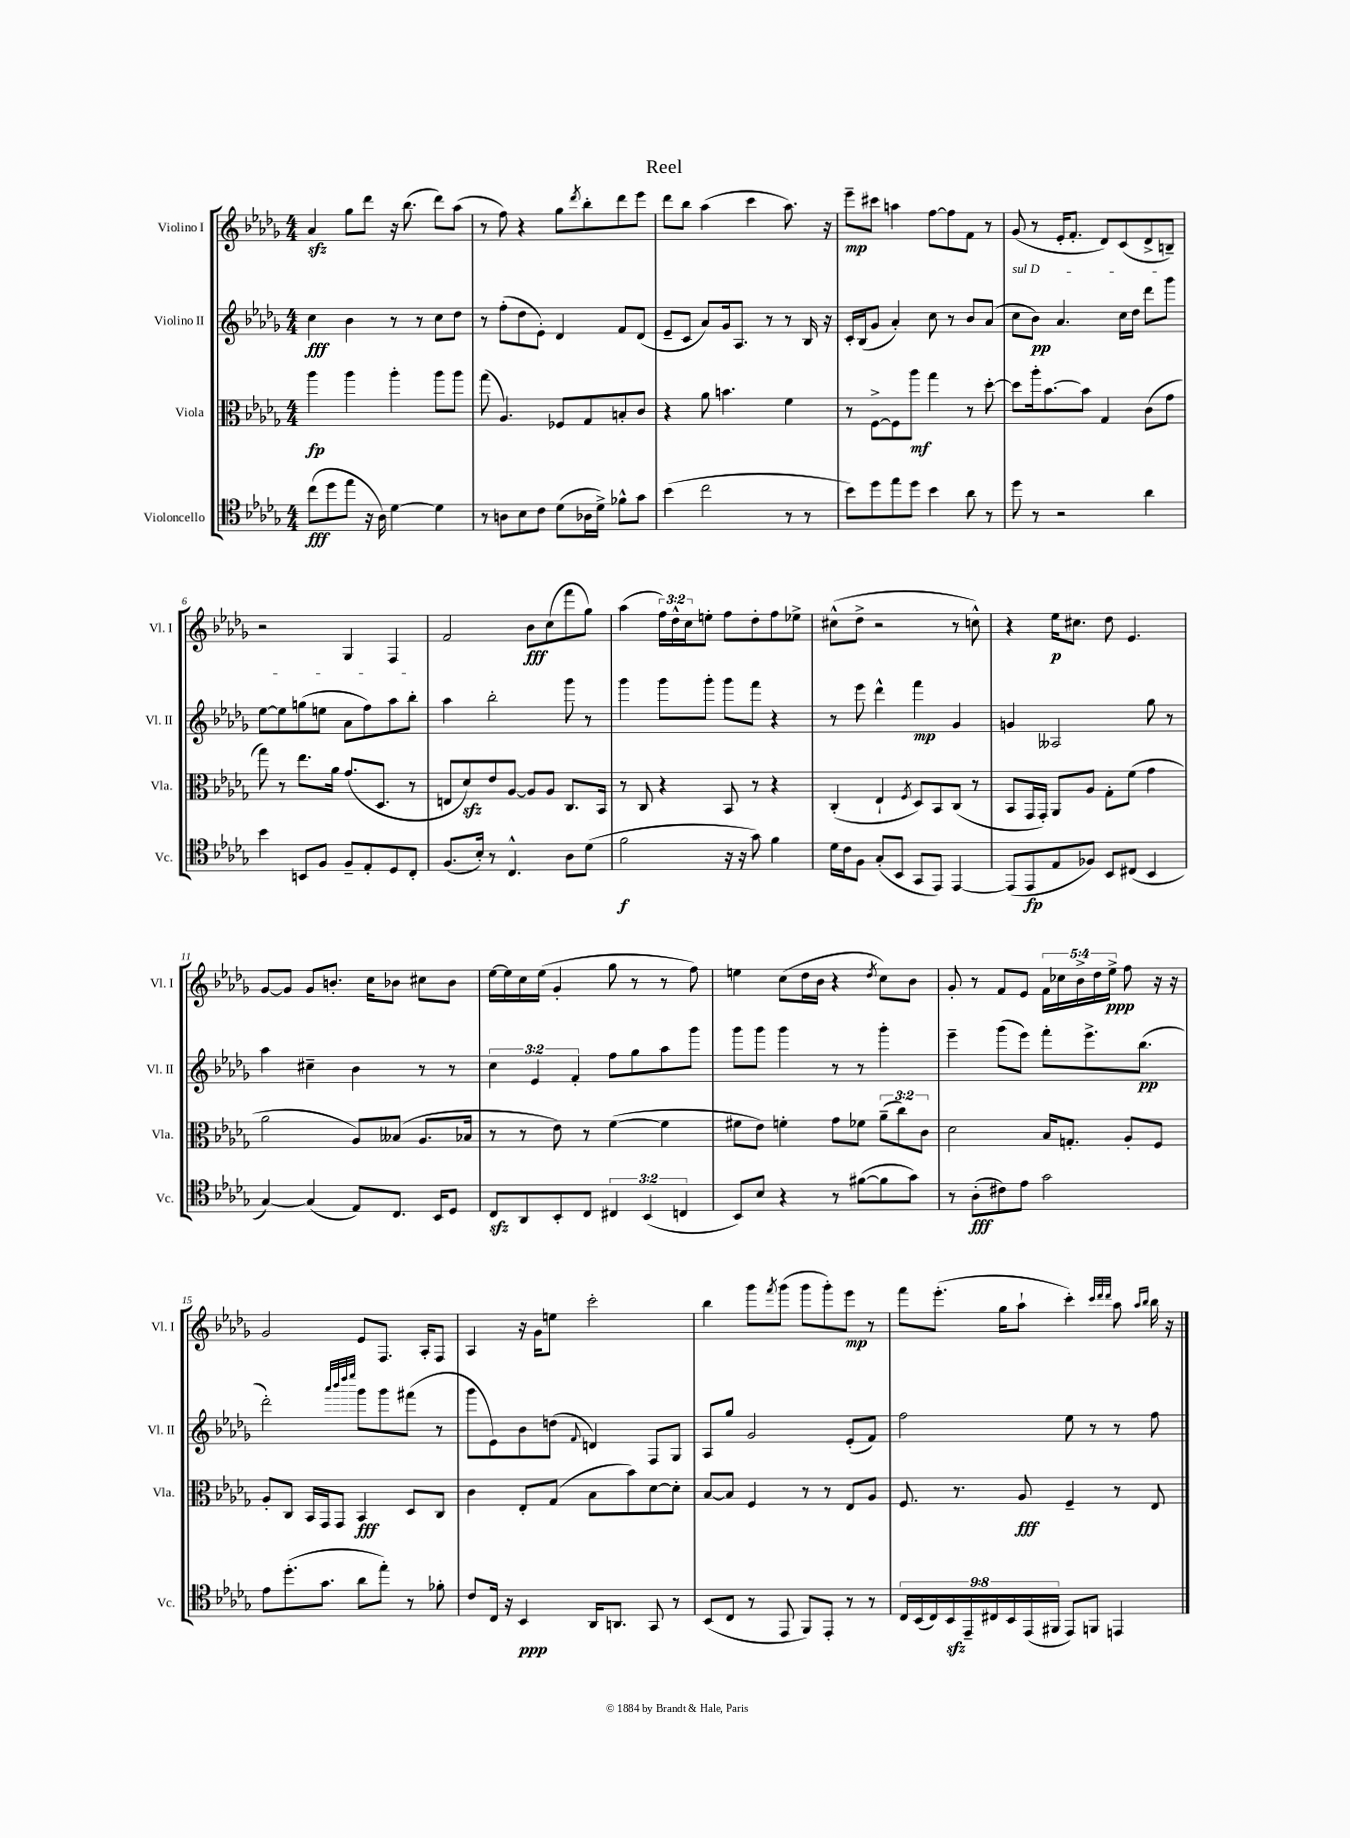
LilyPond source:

\header { title = "Reel" }
<<
\new StaffGroup <<
\new Staff = "s0" \with { instrumentName = "Violino I" shortInstrumentName = "Vl. I" } {
    \clef treble \key des \major \numericTimeSignature \time 4/4 \override Staff.TupletNumber.text = #tuplet-number::calc-fraction-text
    aes'4\sfz ges''8 des'''8 r16 bes''8.( des'''8) aes''8( |
    r8 f''8) r4 ges''8 \acciaccatura { des'''8 } bes''8-. des'''8 ees'''8 |
    des'''8 bes''8 aes''4( c'''4 aes''8.) r16 |
    ees'''8--\mp cis'''8 a''4 f''8~ f''8 f'8 r8 |
    ges'8( r8 ees'16-. f'8.-. des'8) c'8( des'8-> b8--) |
    r2 ges4 f4 |
    f'2 bes'8\fff c''8( f'''8 ges''8) |
    aes''4( \tuplet 3/2 { f''16) des''16-^ c''16 } e''8-. f''8 des''8-. f''8 ees''8-> |
    cis''8-^( des''8-> r2 r8 c''8-^) |
    r4 ees''16\p cis''8. des''8 ees'4. |
    ges'8~ ges'8 ges'8 b'8.-. c''16 bes'8 cis''8 bes'8 |
    ees''16~ ees''16 c''16 ees''16( ges'4-. ges''8 r8 r8 f''8) |
    e''4 c''8( des''16 bes'16 r4 \acciaccatura { des''8 } c''8) bes'8 |
    ges'8-. r8 f'8 ees'8 \tuplet 5/4 { f'16 ces''16 bes'16-> des''16 ees''16->\ppp } f''8 r16 r16 |
    ges'2 ees'8 f8. aes16-. f8 |
    aes4 r16 ges'16 e''8 c'''2-. |
    bes''4 ges'''8 \acciaccatura { f'''8 } ges'''8( ges'''8 ges'''8-.) ees'''8\mp r8 |
    f'''8 ees'''8.-.( ges''16 aes''8-! c'''4-.) \grace { c'''32 des'''32 des'''32 } aes''8 \grace { aes''16 bes''16 } bes''16 r16 \bar "|." |
}
\new Staff = "s1" \with { instrumentName = "Violino II" shortInstrumentName = "Vl. II" } {
    \clef treble \key des \major \numericTimeSignature \time 4/4 \override Staff.TupletNumber.text = #tuplet-number::calc-fraction-text
    c''4\fff bes'4 r8 r8 c''8 des''8 |
    r8 f''8-.( des''8 ees'8-.) des'4 f'8 des'8( |
    ees'8-- c'8 aes'8) ges'16 aes8. r8 r8 bes16 r16 |
    c'16-. bes16( ges'8 aes'4-.) c''8 r8 bes'8 aes'8( |
    \once \override TextSpanner.bound-details.left.text = \markup { \italic "sul D" } c''8\startTextSpan bes'8\pp) aes'4. c''16 des''16 des'''8 ges'''8 |
    ees''8~ ees''8 g''8( e''8 aes'8 f''8) aes''8 bes''8-.\stopTextSpan |
    aes''4 bes''2-. ges'''8 r8 |
    ges'''4 ges'''8 ges'''8-. ges'''8 f'''8 r4 |
    r8 ees'''8 des'''4-^ f'''4\mp ges'4 |
    g'4 aeses2 ges''8 r8 |
    aes''4 cis''4-- bes'4 r8 r8 |
    \tuplet 3/2 { c''4 ees'4 f'4-. } f''8 ges''8 aes''8 ges'''8 |
    ges'''8 ges'''8 ges'''4 r8 r8 ges'''4-. |
    ees'''4-- ges'''8( ees'''8) f'''8-. ees'''8.-> bes''8.\pp( |
    des'''2-.) \grace { aes'''32 bes'''32 des''''32 ees''''32 } ges'''8 ges'''8 fis'''8( r8 |
    ges'''8 ees'8) bes'8 d''8( \appoggiatura { f'8 } d'4) f8 ges8 |
    aes8 ges''8 ges'2 ees'8-.( f'8) |
    f''2 ees''8 r8 r8 f''8 \bar "|." |
}
\new Staff = "s2" \with { instrumentName = "Viola" shortInstrumentName = "Vla." } {
    \clef alto \key des \major \numericTimeSignature \time 4/4 \override Staff.TupletNumber.text = #tuplet-number::calc-fraction-text
    aes''4\fp aes''4 aes''4-. aes''8 aes''8 |
    ges''8( aes4.) fes8 ges8 b8-. c'8 |
    r4 aes'8 b'4. f'4 |
    r8 f8~-> f8 aes''8\mf ges''4 r8 des''8~-. |
    des''8 aes''16-. bes'8.~ bes'8 ges4 c'8( ges'8 |
    ges''8) r8 ees''8. aes'16 ges'8.( des8. r8 |
    e8 des'8\sfz) ees'8 aes8~ aes8 aes8 c8. bes,16 |
    r8 c8 r4 bes,8 r8 r4 |
    c4-.( ees4-! \acciaccatura { f8 } des8) bes,8 c8( r8 |
    bes,8 ges,16 ges,16-.) aes,8 aes8 ges8-. f'8( ges'4 |
    aes'2 aes8) beses8( aes8. bes16 |
    r8 r8 ees'8) r8 f'4~( f'4 |
    fis'8 ees'8) f'4-. ges'8 fes'8 \tuplet 3/2 { aes'8--( c''8) c'8 } |
    des'2 bes16 g8.-. aes8-. f8 |
    aes8-. c8 bes,16 ges,16 ges,8 bes,4\fff des8 c8 |
    c'4 ees8-. ges8( bes8 bes'8) des'8~ des'8-. |
    bes8~ bes8 f4 r8 r8 ees8 aes8 |
    f8. r8. aes8\fff f4-- r8 ees8 \bar "|." |
}
\new Staff = "s3" \with { instrumentName = "Violoncello" shortInstrumentName = "Vc." } {
    \clef tenor \key des \major \numericTimeSignature \time 4/4 \override Staff.TupletNumber.text = #tuplet-number::calc-fraction-text
    c''8\fff( des''8 ees''8 r16 aes16) des'4~ des'4 |
    r8 a8 bes8 c'8 des'8( aes16 des'16->) fes'8-^ ges'8 |
    bes'4( c''2 r8 r8 |
    bes'8) des''8 ees''8 des''8 bes'4 aes'8 r8 |
    des''8 r8 r2 aes'4 |
    bes'4 b,8 f8 f8-- ees8-. des8 c8-. |
    f8.( bes16-.) r8 c4.-^ aes8 des'8( |
    f'2\f r16 r16 ges'8) f'4 |
    des'16 c'16 f8 ges8-.( bes,8 ges,8 ees,8) ees,4~ |
    ees,8( ees,8\fp ees8 fes8) bes,8 cis8( bes,4 |
    ges4~) ges4( ees8) c8. bes,16 des8 |
    c8\sfz aes,8 bes,8-. c8 \tuplet 3/2 { cis4 bes,4( c4 } |
    bes,8) bes8 r4 r8 fis'8~( fis'8 ges'8) |
    r8 aes8-.\fff( cis'8) ees'8 ges'2 |
    ees'8 des''8.-.( ges'8. aes'8 ees''8-.) r8 fes'8-. |
    c'8 c16 r16 bes,4\ppp aes,16 a,8. ges,8 r8 |
    bes,8( c8 r8 ees,8 f,8) ees,8-. r8 r8 |
    \tuplet 9/8 { c16 bes,16( c16) bes,16\sfz ees,16-- cis16 bes,16 ees,16( fis,16 } ees,8) f,8 e,4 \bar "|." |
}
>>
>>
